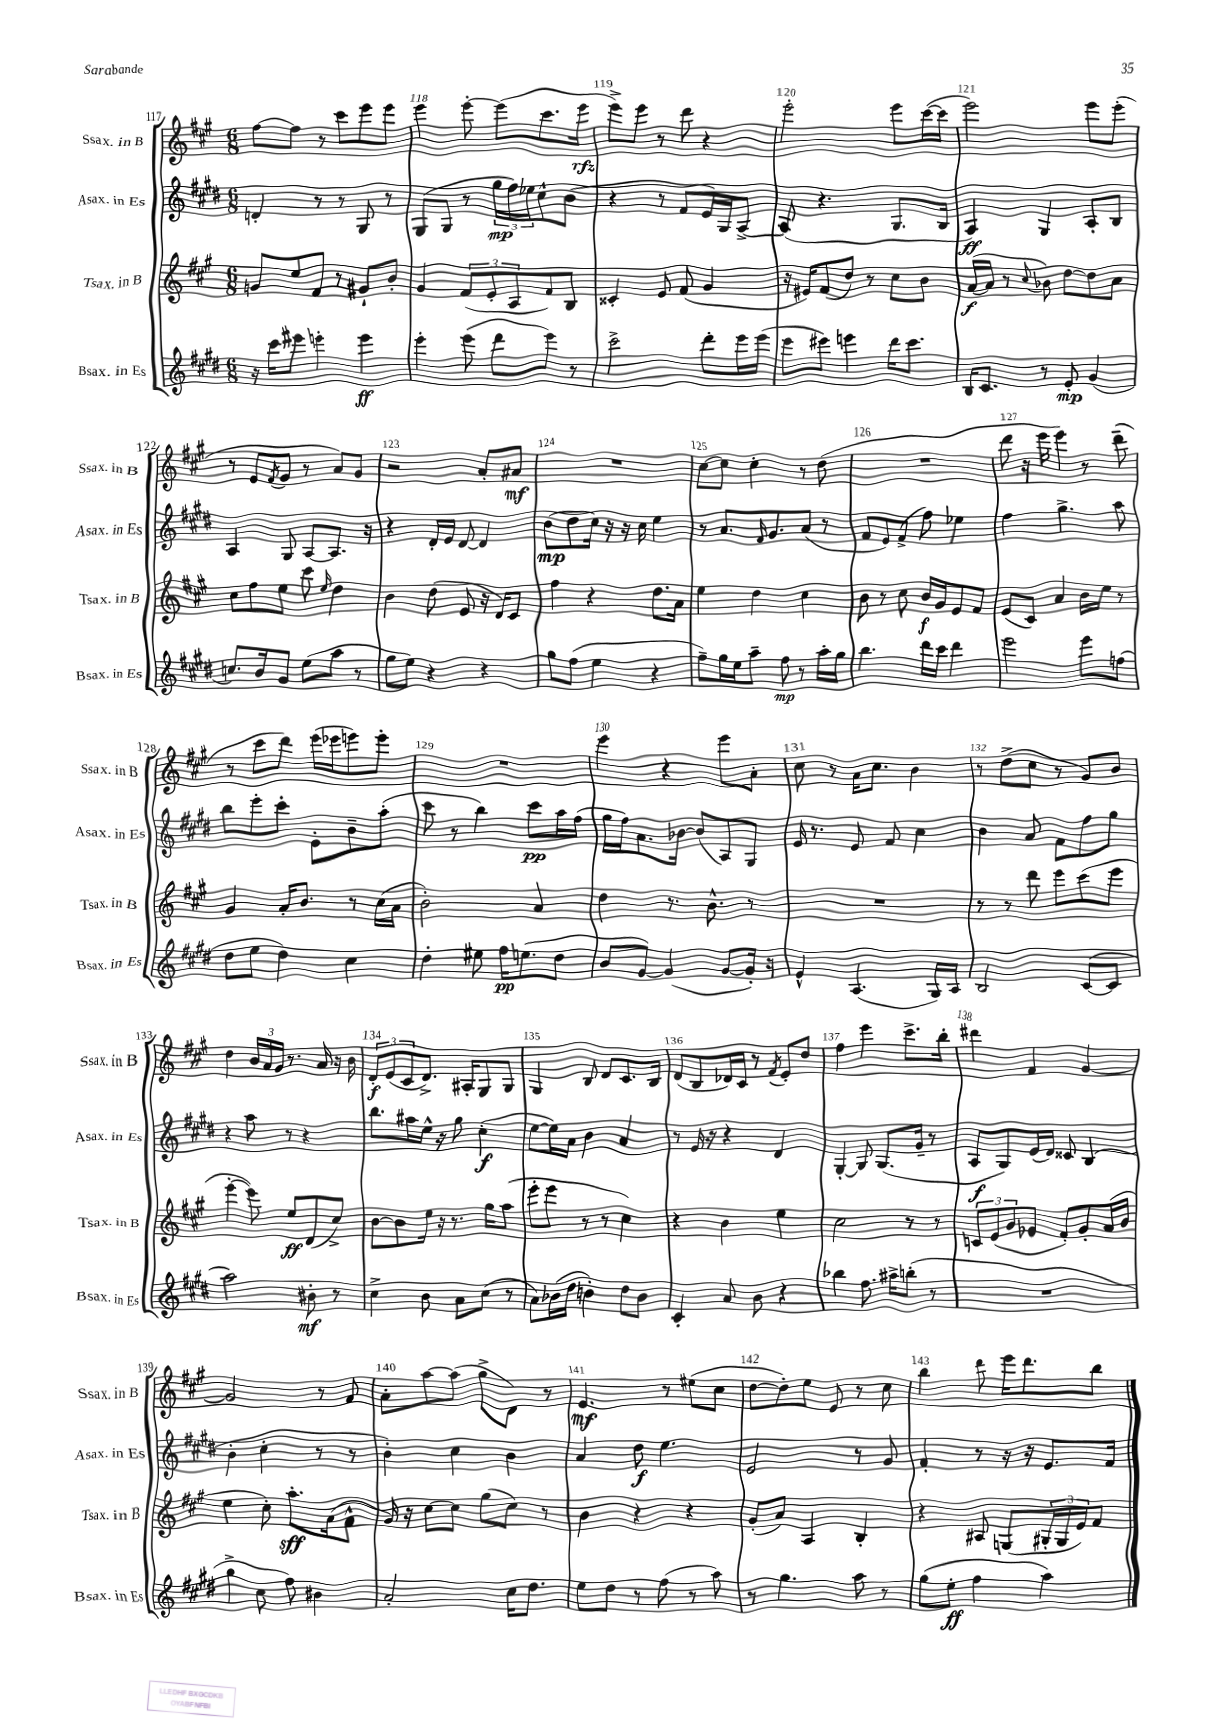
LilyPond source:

<<
\new StaffGroup <<
\new Staff = "s0" \with { instrumentName = "Ssax. in B" shortInstrumentName = "Ssax. in B" } {
    \clef treble \key a \major \numericTimeSignature \time 6/8
    fis''8~ fis''8 r8 cis'''8 e'''8 e'''8 |
    e'''4 e'''8~-. e'''8( cis'''8. e'''16\rfz |
    e'''8->) e'''8 r8 d'''8 r4 |
    e'''2-. e'''8 cis'''16~( cis'''16 |
    e'''2) e'''8 e'''8-.( |
    r8 e'8 \acciaccatura { fis'8 } gis'8 r8 a'8) gis'8 |
    r2 a'8-. ais'8\mf |
    R2. |
    cis''8~ cis''8 cis''4-. r8 d''8( |
    R2. |
    d'''8 r16 e'''16 e'''4) r8 d'''8--( |
    r8 cis'''8 d'''8) e'''16( ees'''16 e'''8) e'''8-. |
    R2. |
    e'''4 r4 e'''8 a'8-. |
    cis''8 r8 a'16 cis''8. b'4 |
    r8 d''8->( cis''8 r8 gis'8) b'8 |
    d''4 \tuplet 3/2 { b'16 a'16 gis'16 } r8. a'16 r16 b'16 |
    \tuplet 3/2 { d'8-.\f e'8( cis'8 } d'8.->) ais16-. gis8 gis8 |
    gis4 b8 d'8 cis'8. b16 |
    d'8( b8 des'16) cis'16 r8 \acciaccatura { fis'8 } e'8-. d''8 |
    fis''4 e'''4 cis'''8.-> b''16-. |
    dis'''4 fis'4 gis'4~ |
    gis'2 r8 fis'8 |
    a'8-. a''8~ a''8( gis''8-> d'8) r8 |
    e'4.\mf r8 eis''8( cis''8 |
    d''8~ d''8-.) e''8 e'8 r8 cis''8 |
    b''4 d'''8 e'''16 d'''8. b''8 \bar "|." |
}
\new Staff = "s1" \with { instrumentName = "Asax. in Es" shortInstrumentName = "Asax. in Es" } {
    \clef treble \key e \major \numericTimeSignature \time 6/8
    d'4-. r8 r8 gis8 r8 |
    gis8( gis8 r8 \tuplet 3/2 { gis''16\mp fis''16) ees''16 } cis''8-^ b'8( |
    r4 r8 fis'8 e'16) gis16 a8~-> |
    a8( r4. gis8. b16 |
    a4\ff) gis4 a8-. b8 |
    a4 gis8 a8~ a8. r16 |
    r4 dis'16-. e'16 dis'8~ dis'4 |
    b'8\mp( dis''8 cis''16) r16 r16 cis''16 e''4 |
    r8 a'8. \grace { fis'16 } gis'8. a'8( r8 |
    fis'8 e'8) fis'8->( fis''8) ees''4 |
    fis''4 gis''4.-> a''8 |
    b''8 e'''8-. cis'''8-. e'8-. b'8-- a''8-.( |
    cis'''8 r8 b''4) cis'''8\pp a''16 fis''16( |
    gis''16 fis''16) a'8. bes'16~ bes'8( a8) gis8 |
    e'16 r8. e'8 fis'8 cis''4 |
    b'4 a'8 fis'8 fis''8 gis''8 |
    r4 a''8 r8 r4 |
    b''8. ais''16 e''16-^ r16 gis''8 cis''4-.\f( |
    e''8~ e''16) a'16 b'4 a'4 |
    r8 e'16 r16 r4 dis'4 |
    gis4~-. gis8 gis8.( gis'16-- r8 |
    a8\f gis8) e'16( dis'16) cisis'8 b4( |
    b'4-. cis''4-. r8 r8 |
    b'4-.) cis''4 b'4 |
    a'4 dis''8\f e''4. |
    e'2 r8 gis'8 |
    fis'4-. r8 r16 r16 e'8. fis'16 \bar "|." |
}
\new Staff = "s2" \with { instrumentName = "Tsax. in B" shortInstrumentName = "Tsax. in B" } {
    \clef treble \key a \major \numericTimeSignature \time 6/8
    g'8 e''8 fis'8 r8 gis'8-! b'8-. |
    gis'4 \tuplet 3/2 { fis'8( e'8-. a8 } fis'8) b8 |
    cisis'4-. e'8 fis'8( gis'4 |
    r16 eis'16) fis'8( d''8) r8 cis''8 b'8 |
    a'16~\f( a'16 r8 \appoggiatura { cis''8 } bes'8) d''8~ d''8 a'8 |
    cis''8 fis''8 e''8 cis'''8 \grace { e''16 } d''4 |
    b'4 d''8( e'8 r16 d'16) cis'8 |
    fis''4 r4 d''8. a'16 |
    e''4 d''4 cis''4 |
    b'8 r8 cis''8 b'16\f gis'16 e'8 fis'8 |
    e'8( cis'8) a'4 b'16 e''16 r8 |
    gis'4 a'16-. b'8. r8 cis''16( a'16 |
    b'2-.) a'4 |
    d''4 r8. b'8.-^ r8 |
    R2. |
    r8 r8 d'''8 e'''8 cis'''8( e'''8 |
    e'''4~-. e'''8) e''8\ff d'8( cis''8->) |
    b'8~ b'8 e''16 r16 r8. gis''16 a''8( |
    e'''8-. e'''8 r8 r8 cis''4) |
    r4 b'4 e''4 |
    cis''2 r8 r8 |
    \tuplet 3/2 { c'8 e'8( gis'8 } ees'8 fis'8-.) gis'8-. a'16( b'16 |
    e''4 cis''8-.) a''8.-.\sff a'16( fis'8-^ |
    gis'16) r16 cis''8~ cis''8 gis''8( cis''8) r8 |
    b'4 r4 r4 |
    gis'8-.( a'8) a4 b4-. |
    r4 ais8 g8( \tuplet 3/2 { gis16-. gis16 e'16) } fis'8 \bar "|." |
}
\new Staff = "s3" \with { instrumentName = "Bsax. in Es" shortInstrumentName = "Bsax. in Es" } {
    \clef treble \key e \major \numericTimeSignature \time 6/8
    r16 cis'''16 eis'''8 e'''4-. e'''4\ff |
    e'''4-. e'''8( dis'''8 e'''8) r8 |
    cis'''2-> dis'''8-. e'''16 e'''16( |
    e'''8 eis'''8) e'''4 dis'''16 cis'''8. |
    b16 cis'8. r8 e'8-.\mp gis'4( |
    c''8.) b'16 gis'8 e''8( a''8 r8 |
    gis''8 e''8) r4 r4 |
    gis''8 fis''8( e''4 r4 |
    fis''8--) gis''16 e''16 a''8-- fis''8\mp r8 a''16-. gis''16 |
    b''4. dis'''16 cis'''16 dis'''4 |
    e'''2 e'''8 f''8( |
    dis''8 e''8 dis''4) cis''4 |
    dis''4-. eis''8 fis''16\pp e''8.( dis''8 |
    b'8 gis'8~) gis'4( gis'8~ gis'16-.) r16 |
    e'4-^ a4.( gis16) a16 |
    b2 cis'8~( cis'8 |
    a''2) bis'8-.\mf r8 |
    cis''4-> b'8 a'8 cis''8( r8 |
    a'8) bes'16( dis''16 b'4-.) dis''8 b'8 |
    cis'4-. a'8 b'8 r4 |
    bes''4 fis''8. ais''16-> b''8-.( r8 |
    R2. |
    gis''4-> cis''8 fis''8) bis'4 |
    a'2-. cis''16 dis''8. |
    e''8 dis''8 r8 fis''8( r8 a''8) |
    r8 gis''4. a''8 r8 |
    gis''8( e''8-.\ff fis''4 a''4) \bar "|." |
}
>>
>>
\layout { \context { \Score currentBarNumber = #117 \override BarNumber.break-visibility = ##(#f #t #t) barNumberVisibility = #all-bar-numbers-visible } }
